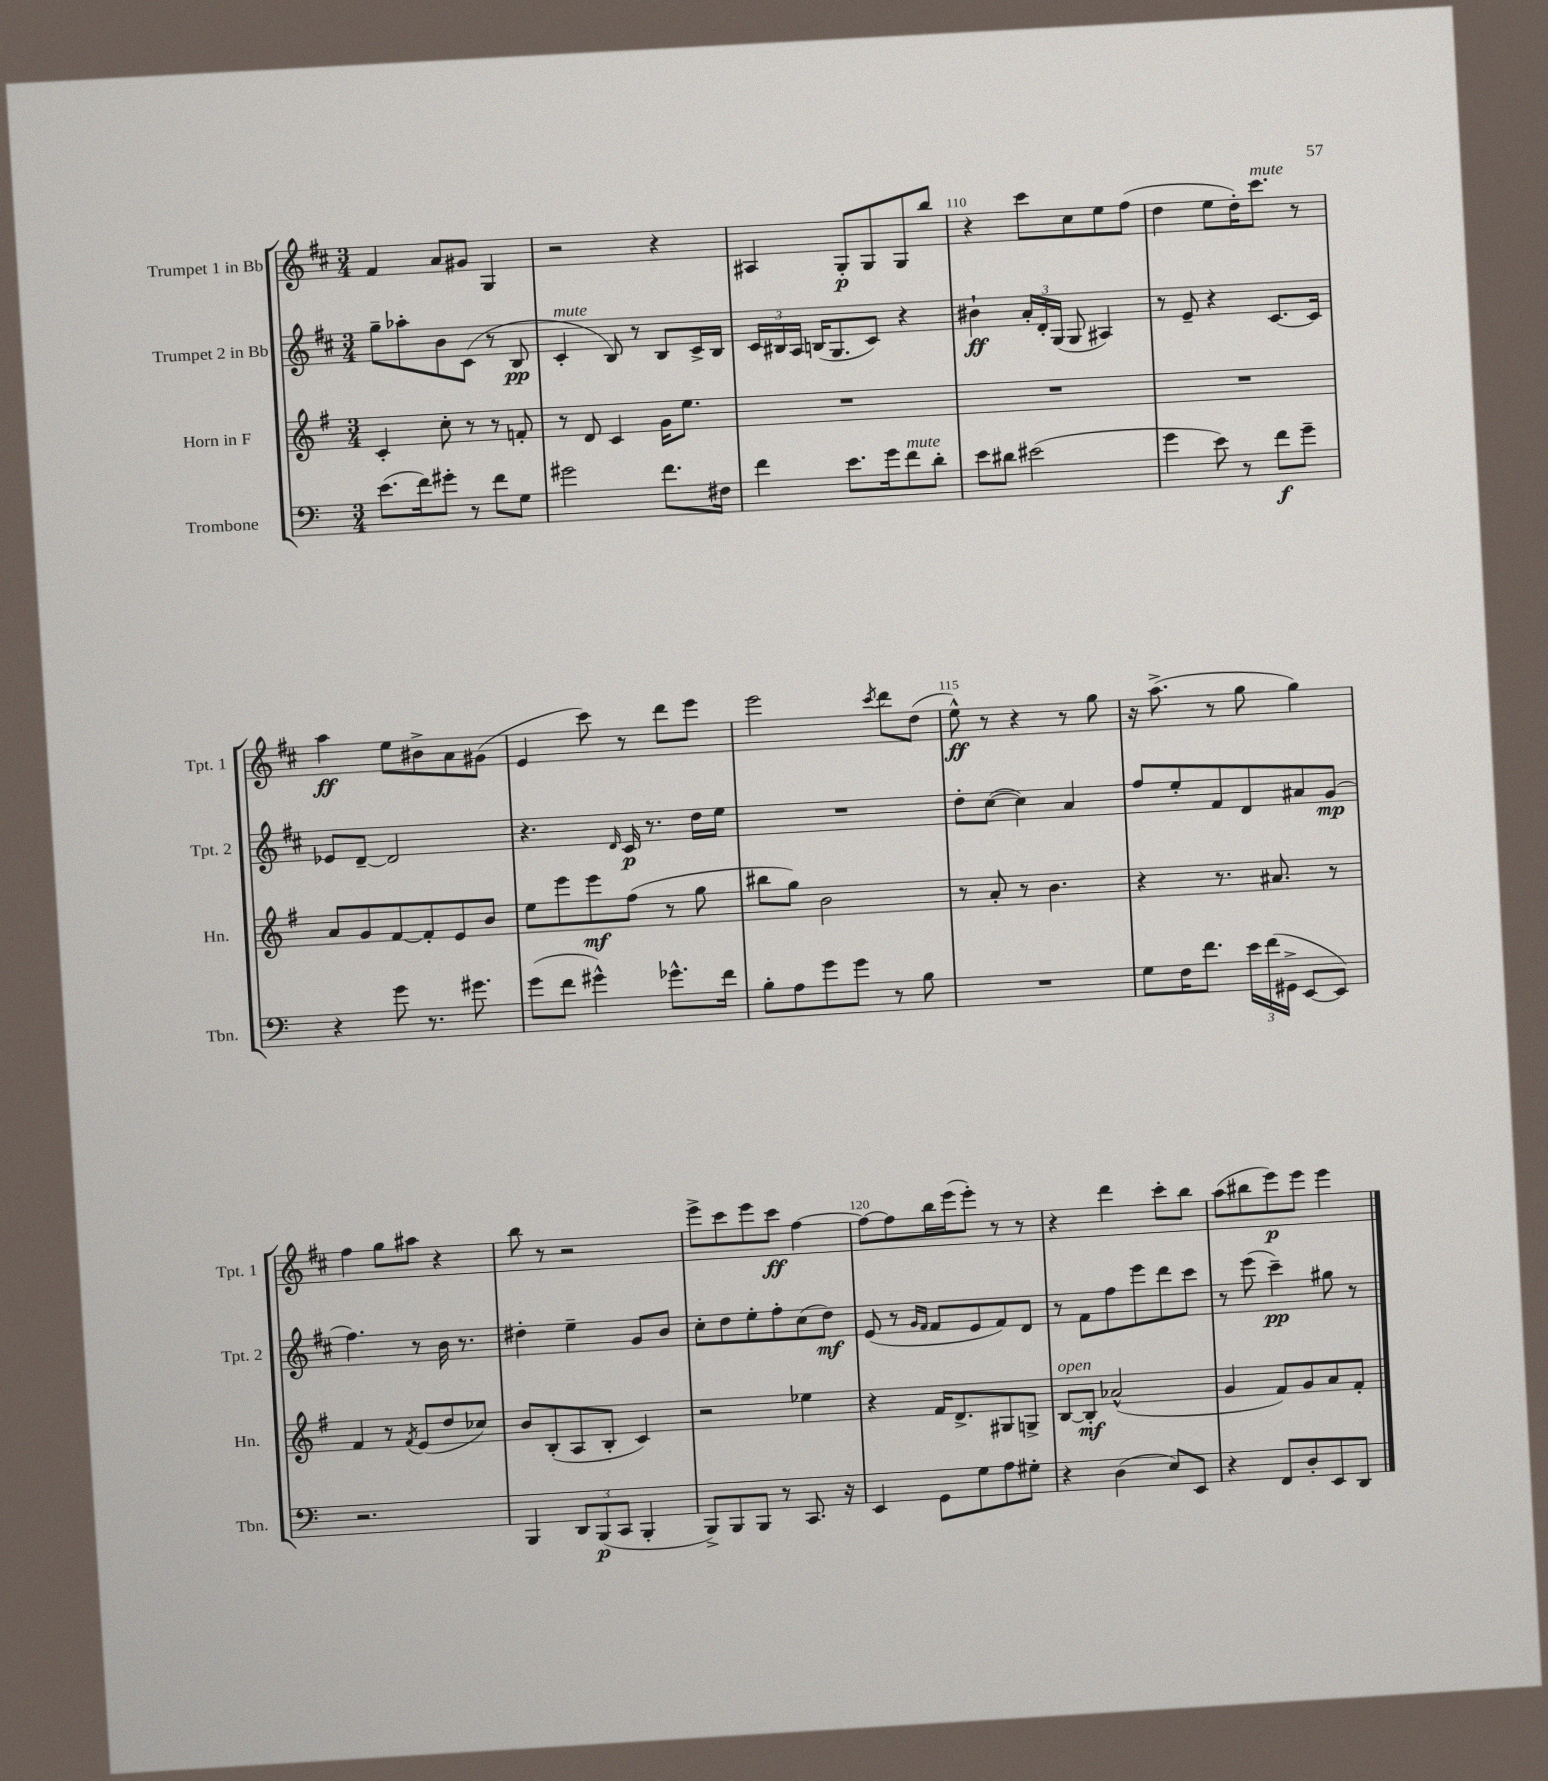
<<
\new StaffGroup <<
\new Staff = "s0" \with { instrumentName = "Trumpet 1 in Bb" shortInstrumentName = "Tpt. 1" } {
    \clef treble \key d \major \numericTimeSignature \time 3/4
    \autoBeamOff fis'4 a'8[ gis'8] g4 |
    r2 r4 |
    ais4 g8[-.\p g8 g8 b''8] |
    r4 cis'''8[ cis''8 e''8 fis''8]( |
    d''4 e''8[ d''16-.) cis'''8.]^\markup { \italic "mute" } r8 |
    a''4\ff e''8[ bis'8-> a'8 gis'8]( |
    e'4 cis'''8) r8 d'''8[ e'''8] |
    e'''2 \acciaccatura { cis'''8 } d'''8[ d''8]( |
    e''8-^\ff) r8 r4 r8 g''8 |
    r16 a''8.->( r8 g''8 g''4) |
    fis''4 g''8[ ais''8] r4 |
    b''8 r8 r2 |
    e'''8[-> cis'''8 e'''8 cis'''8]\ff fis''4~ |
    fis''8[~ fis''8 b''16 e'''16( e'''8]-.) r8 r8 |
    r4 d'''4 cis'''8[-. b''8] |
    a''8[( bis''8 e'''8\p) e'''8] e'''4 \bar "|." |
}
\new Staff = "s1" \with { instrumentName = "Trumpet 2 in Bb" shortInstrumentName = "Tpt. 2" } {
    \clef treble \key d \major \numericTimeSignature \time 3/4
    \autoBeamOff g''8[-- aes''8-. b'8 cis'8]( r8 b8\pp |
    cis'4-.^\markup { \italic "mute" } b8) r8 b8[ cis'16-> b16] |
    \tuplet 3/2 { cis'16[ bis16 a16] } b16[( g8. cis'8]) r4 |
    bis'4-!\ff \tuplet 3/2 { a'16[-. d'16-. g16]( } g8 ais4) |
    r8 e'8-- r4 cis'8.[~ cis'16] |
    ees'8[ d'8]~-- d'2 |
    r4. \grace { d'16 } cis'16\p r8. d''16[ e''16] |
    R2. |
    d''8[-. cis''8]~( cis''4) a'4 |
    fis''8[ e''8-. fis'8 d'8 ais'8 g'8]\mp( |
    fis''4.) r8 b'16 r8. |
    dis''4-. e''4-- g'8[ b'8] |
    cis''8[-. d''8 e''8-. fis''8-. cis''8( d''8]\mf) |
    e'8( r8 \grace { g'16[ fis'16] } fis'8[ e'8 fis'8) d'8] |
    r8 fis'8[ fis''8 e'''8 d'''8 cis'''8] |
    r8 e'''8( cis'''4--\pp) gis''8 r8 \bar "|." |
}
\new Staff = "s2" \with { instrumentName = "Horn in F" shortInstrumentName = "Hn." } {
    \clef treble \key g \major \numericTimeSignature \time 3/4
    \autoBeamOff c'4-. c''8-. r8 r8 f'8-. |
    r8 d'8 c'4 g'16[ e''8.] |
    R2. |
    R2. |
    R2. |
    a'8[ g'8 fis'8~ fis'8-. e'8 b'8] |
    e''8[ e'''8 e'''8\mf fis''8]( r8 g''8 |
    bis''8[ g''8]) b'2 |
    r8 a'8-. r8 b'4. |
    r4 r8. ais'8. r8 |
    fis'4 r8 \acciaccatura { fis'8 } e'8[( d''8 ces''8]) |
    b'8[ b8-.( a8 b8]-. c'4) |
    r2 ees''4 |
    r4 fis'16[ d'8.-> gis8 g8]-> |
    b8[~^\markup { \italic "open" } b8]-.\mf aes'2-^( |
    g'4 fis'8[) g'8 a'8 fis'8]-. \bar "|." |
}
\new Staff = "s3" \with { instrumentName = "Trombone" shortInstrumentName = "Tbn." } {
    \clef bass \key c \major \numericTimeSignature \time 3/4
    \autoBeamOff e'8.[( f'16) gis'8]-. r8 f'8[ g8] |
    gis'2 f'8.[ fis16] |
    f'4 e'8.[ g'16 f'8^\markup { \italic "mute" } d'8]-. |
    e'8[ dis'8] eis'2( |
    g'4 e'8) r8 f'8[\f g'8]-- |
    r4 g'8 r8. gis'8. |
    g'8[( f'8] gis'4-^) ges'8.[-^ f'16] |
    b8[-. a8 g'8 g'8] r8 b8 |
    R2. |
    g8[ f16 f'8.] \tuplet 3/2 { e'16[ f'16( gis,16]-> } e,8[~ e,8]) |
    r2. |
    b,,4 \tuplet 3/2 { d,8[ b,,8\p( c,8] } b,,4-. |
    b,,8[->) b,,8 b,,8] r8 c,8. r16 |
    e,4 g,8[ g8 a8 gis8]-. |
    r4 d4( e8[) e,8] |
    r4 f,8[ d8-. e,8 d,8] \bar "|." |
}
>>
>>
\layout { \context { \Score currentBarNumber = #107 \override BarNumber.break-visibility = ##(#f #t #t) barNumberVisibility = #(every-nth-bar-number-visible 5) } }
